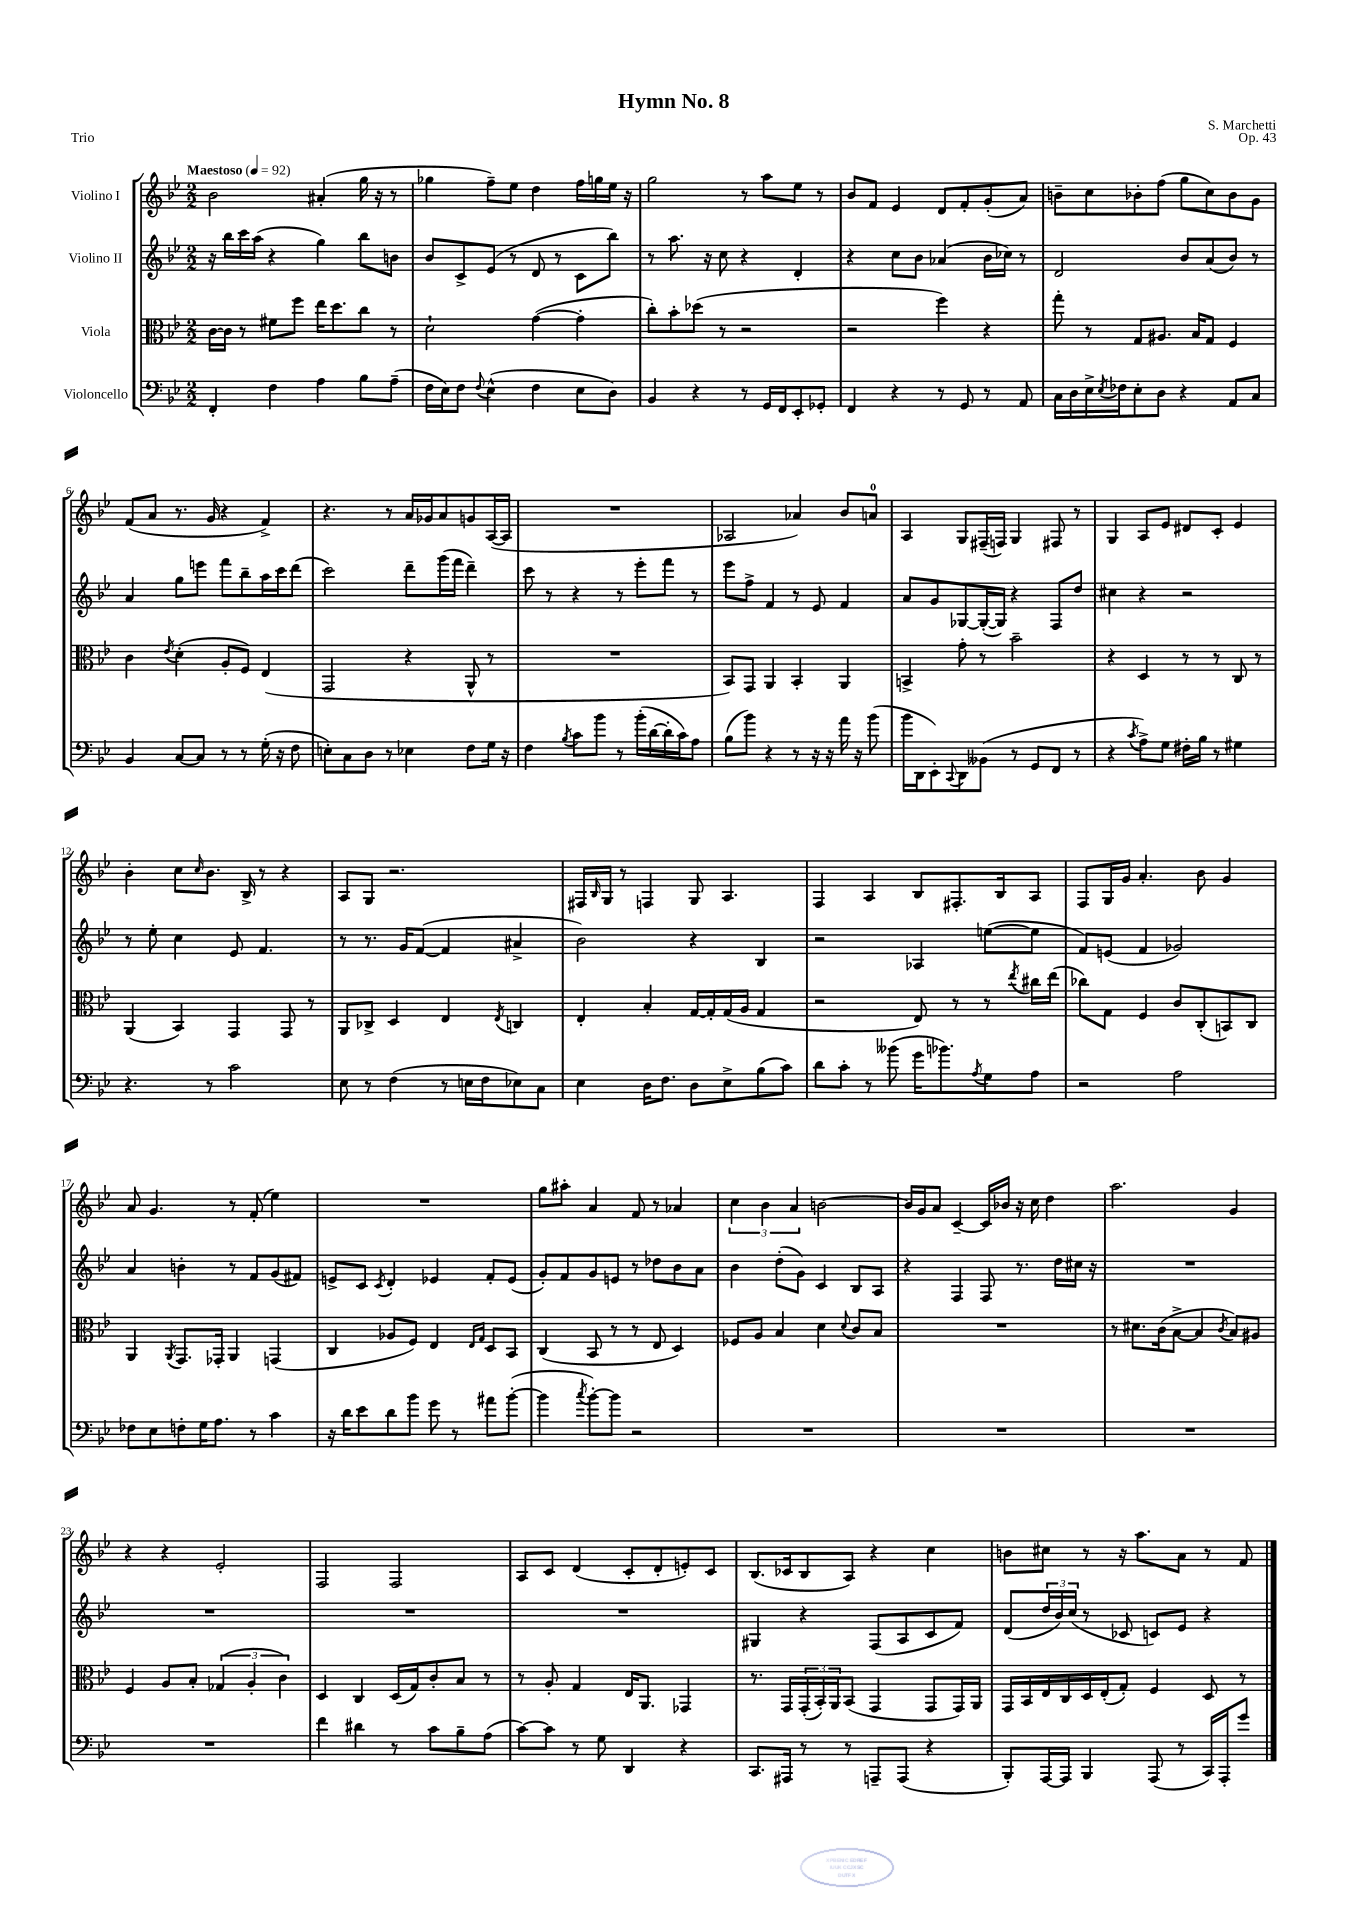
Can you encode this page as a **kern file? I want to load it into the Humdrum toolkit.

**kern	**kern	**kern	**kern
*staff4	*staff3	*staff2	*staff1
*clefF4	*clefC3	*clefG2	*clefG2
*k[b-e-]	*k[b-e-]	*k[b-e-]	*k[b-e-]
*M2/2	*M2/2	*M2/2	*M2/2
*MM92	*MM92	*MM92	*MM92
4FF'	[16c	16r	2b-
.	16c]	16bb-	.
.	8r	16ccc	.
.	.	(16aa	.
4F	8f#	4r	.
.	8ff	.	.
4A	16ee-	4gg)	(4a#'
.	8.dd	.	.
8B-	8cc	8bb-	16gg
.	.	.	16r
(8A~	8r	8b	8r
=	=	=	=
16F	2d`	8b-	4gg-
16E-)	.	.	.
8F	.	8c^	.
8qqF	.	.	.
(4E-^^	.	(8e-	8ff~)
.	.	8r	8ee-
4F	([4g	8d	4dd
.	.	8r	.
8E-	4g']	8c	16ff
.	.	.	16gg
8D)	.	8bb-)	16ee-
.	.	.	16r
=	=	=	=
4BB-	8cc')	8r	2gg
.	8b-'	8.aa	.
4r	(8dd-	.	.
.	.	16r	.
.	8r	8cc	.
8r	2r	4r	8r
16GG	.	.	8aa
16FF	.	.	.
8EE-'	.	4d'	8ee-
8GG-'	.	.	8r
=	=	=	=
4FF	2r	4r	8b-
.	.	.	8f
4r	.	8cc	4e-
.	.	8b-	.
8r	4ff)	(4a-	8d
8GG	.	.	8f'
8r	4r	16b-	(8g'
.	.	16cc-)	.
8AA	.	8r	8a)
=	=	=	=
16C	8gg'	2d	8b~
16D	.	.	.
16E-^	8r	.	8cc
8qE-	.	.	.
16F-	.	.	.
8E-'	8G	.	8b-'
8D	8.A#	.	(8ff
4r	.	8b-	8gg
.	16B-	.	.
.	8G	(8a	8cc)
8AA	4F	8b-)	8b-
8C	.	8r	8g
=	=	=	=
4BB-	4c	4a	(8f
.	.	.	8a
.	8qe-	.	.
[8C	(4d'	8gg	8.r
8C]	.	8eee	.
.	.	.	16g
8r	8A'	8fff	4r
8r	8F)	8bb-~	.
(16G'	(4E-	16aa	4f^)
16r	.	16ccc	.
8F	.	(8ddd	.
=	=	=	=
8E')	2GG	2ccc)	4.r
8C	.	.	.
8D	.	.	.
8r	.	.	8r
4E-	4r	8ddd~	16a
.	.	.	16g-
.	.	(16ggg	8a
.	.	16fff	.
8F	8AA^^	4ddd~)	8g
16G	8r	.	([16A
16r	.	.	16A]
=	=	=	=
4F	1r	8ccc	1r
.	.	8r	.
8qB-	.	.	.
8c	.	4r	.
8b-	.	.	.
8r	.	8r	.
(16b-'	.	8eee-'	.
[16d	.	.	.
16d']	.	8fff	.
16c)	.	.	.
8A	.	8r	.
=	=	=	=
(8B-	8BB-)	8eee-	2A-
8b-)	8GG	8ff^	.
4r	4AA	4f	.
8r	4BB-'	8r	4a-)
16r	.	8e-	.
16r	.	.	.
16a	4AA	4f	8b-
16r	.	.	.
(8b-	.	.	8a
=	=	=	=
16b-	4BB^	8a	4A
16DD	.	.	.
8EE-')	.	8g	.
8qqCC	.	.	.
8DD	8g'	[8G-	8G
(8BB--	8r	(16G-'_	(16F#~
.	.	16G-])	16F)
8r	2b-~	4r	4G
8GG	.	.	.
8FF	.	8F	8F#
8r	.	8dd	8r
=	=	=	=
4r	4r	4cc#	4G
8qc	.	.	.
8A^)	4D	4r	8A
8G	.	.	8e-
16F#'	8r	2r	8d#
16B-	.	.	.
8r	8r	.	8c'
4G#	8C	.	4e-
.	8r	.	.
=	=	=	=
4.r	(4AA	8r	4b-'
.	.	8ee-'	.
.	4BB-)	4cc	8cc
.	.	.	16qqcc
8r	.	.	8.b-
2c	4GG	8e-	.
.	.	.	16B-^
.	.	4.f	8r
.	8GG	.	4r
.	8r	.	.
=	=	=	=
8E-	8AA	8r	8A
8r	8C-^	8.r	8G
(4F	4D	.	2.r
.	.	16g	.
.	.	([8f	.
8r	4E-	4f]	.
16E	.	.	.
16F	.	.	.
.	8qE-	.	.
8E-)	4C	4a#^	.
8C	.	.	.
=	=	=	=
4E-	4E-'	2b-)	16F#
.	.	.	16qqB-
.	.	.	16G
.	.	.	8r
16D	4B-'	.	4F
8.F	.	.	.
8D	[16G	4r	8G
.	16G']	.	.
8E-^	(16G	.	4.A
.	16A	.	.
(8B-	4G	4B-	.
8c)	.	.	.
=	=	=	=
8d	2r	2r	4F
8c'	.	.	.
8r	.	.	4A
(8b--	.	.	.
16g	8E-)	4A-	8B-
8.b-)	.	.	.
.	8r	.	8.F#'
8qA	.	.	.
8G	8r	([8ee	.
.	.	.	16B-
.	8qee-	.	.
8A	16cc#	8ee]	8A
.	(16ee-	.	.
=	=	=	=
2r	8cc-)	8f)	8F
.	8G	(8e	16G
.	.	.	16g
.	4F	4f	4.a'
2A	8c	2g-)	.
.	(8C'	.	8b-
.	8BB)	.	4g
.	8C	.	.
=	=	=	=
8F-	4AA	4a	8a
8E-	.	.	4.g
.	8qAA	.	.
8F'	8.GG	4b'	.
16G	.	.	.
8.A	16GG-'	.	.
.	4AA	8r	8r
8r	.	8f	(8f'
4c	(4GG	(8g	4ee-)
.	.	8f#)	.
=	=	=	=
16r	4C	8e^	1r
16d	.	.	.
8e-	.	8c	.
.	.	8qc	.
8d	8A-	4d'	.
8b-	8F)	.	.
8g	4E-	4e-	.
8r	.	.	.
.	16qqE-	.	.
.	16qqG	.	.
8a#	8D	8f'	.
([8b-'	8BB-	(8e-	.
=	=	=	=
4b-]	(4C	8g')	8gg
.	.	8f	8aa#'
8qcc	.	.	.
[8b-')	8BB-	8g	4a
8b-]	8r	8e	.
2r	8r	8r	8f
.	8E-	8dd-	8r
.	4D)	8b-	4a-
.	.	8a	.
=	=	=	=
1r	8F-	4b-	6cc
.	8A	.	.
.	.	.	6b-
.	4B-	(8dd'	.
.	.	.	6a
.	.	8g)	.
.	4d	4c	[2b
.	8qqd	.	.
.	8c	8B-	.
.	8B-	8A	.
=	=	=	=
1r	1r	4r	16b]
.	.	.	16g
.	.	.	8a
.	.	4F	[4c~
.	.	8F	16c]
.	.	.	16b-
.	.	8.r	16r
.	.	.	16cc
.	.	.	4dd
.	.	16dd	.
.	.	16cc#	.
.	.	16r	.
=	=	=	=
1r	8r	1r	2.aa
.	8.d#	.	.
.	(16c	.	.
.	[8B-^	.	.
.	4B-]	.	.
.	8qc	.	.
.	8B-)	.	4g
.	8A#	.	.
=	=	=	=
1r	4F	1r	4r
.	8A	.	4r
.	8B-'	.	.
.	(6G-	.	2e-'
.	6A'	.	.
.	6c)	.	.
=	=	=	=
4f	4D	1r	2F
4d#	4C	.	.
8r	(16D	.	2F
.	16G)	.	.
8c	8c'	.	.
8B-~	8B-	.	.
(8A	8r	.	.
=	=	=	=
[8c)	8r	1r	8A
8c]	8A'	.	8c
8r	4G	.	(4d
8G	.	.	.
4DD	16E-	.	8c'
.	8.AA	.	.
.	.	.	8d'
4r	4GG-	.	8e')
.	.	.	8c
=	=	=	=
8.CC	8.r	4G#	(8.B-
16AAA#	16GG	.	16c-
8r	(24GG'	4r	8B-
.	24BB-')	.	.
.	24AA	.	.
8r	(8BB-	.	8A)
8AAA~	4GG	(8F	4r
(8AAA	.	8A	.
4r	8GG	8c	4cc
.	16GG)	8f)	.
.	16AA	.	.
=	=	=	=
8BBB-')	16GG	(8d	8b
.	16BB-	.	.
[16AAA	16E-	24dd	8cc#
.	.	24b-)	.
16AAA]	16C	.	.
.	.	(24cc	.
4BBB-	16D	8r	8r
.	(16E-'	.	.
.	8G')	8c-	16r
.	.	.	8.aa
(8AAA	4F	8c)	.
8r	.	8e-	8a
16CC)	8D	4r	8r
16AAA'	.	.	.
8g	8r	.	8f
==	==	==	==
*-	*-	*-	*-
